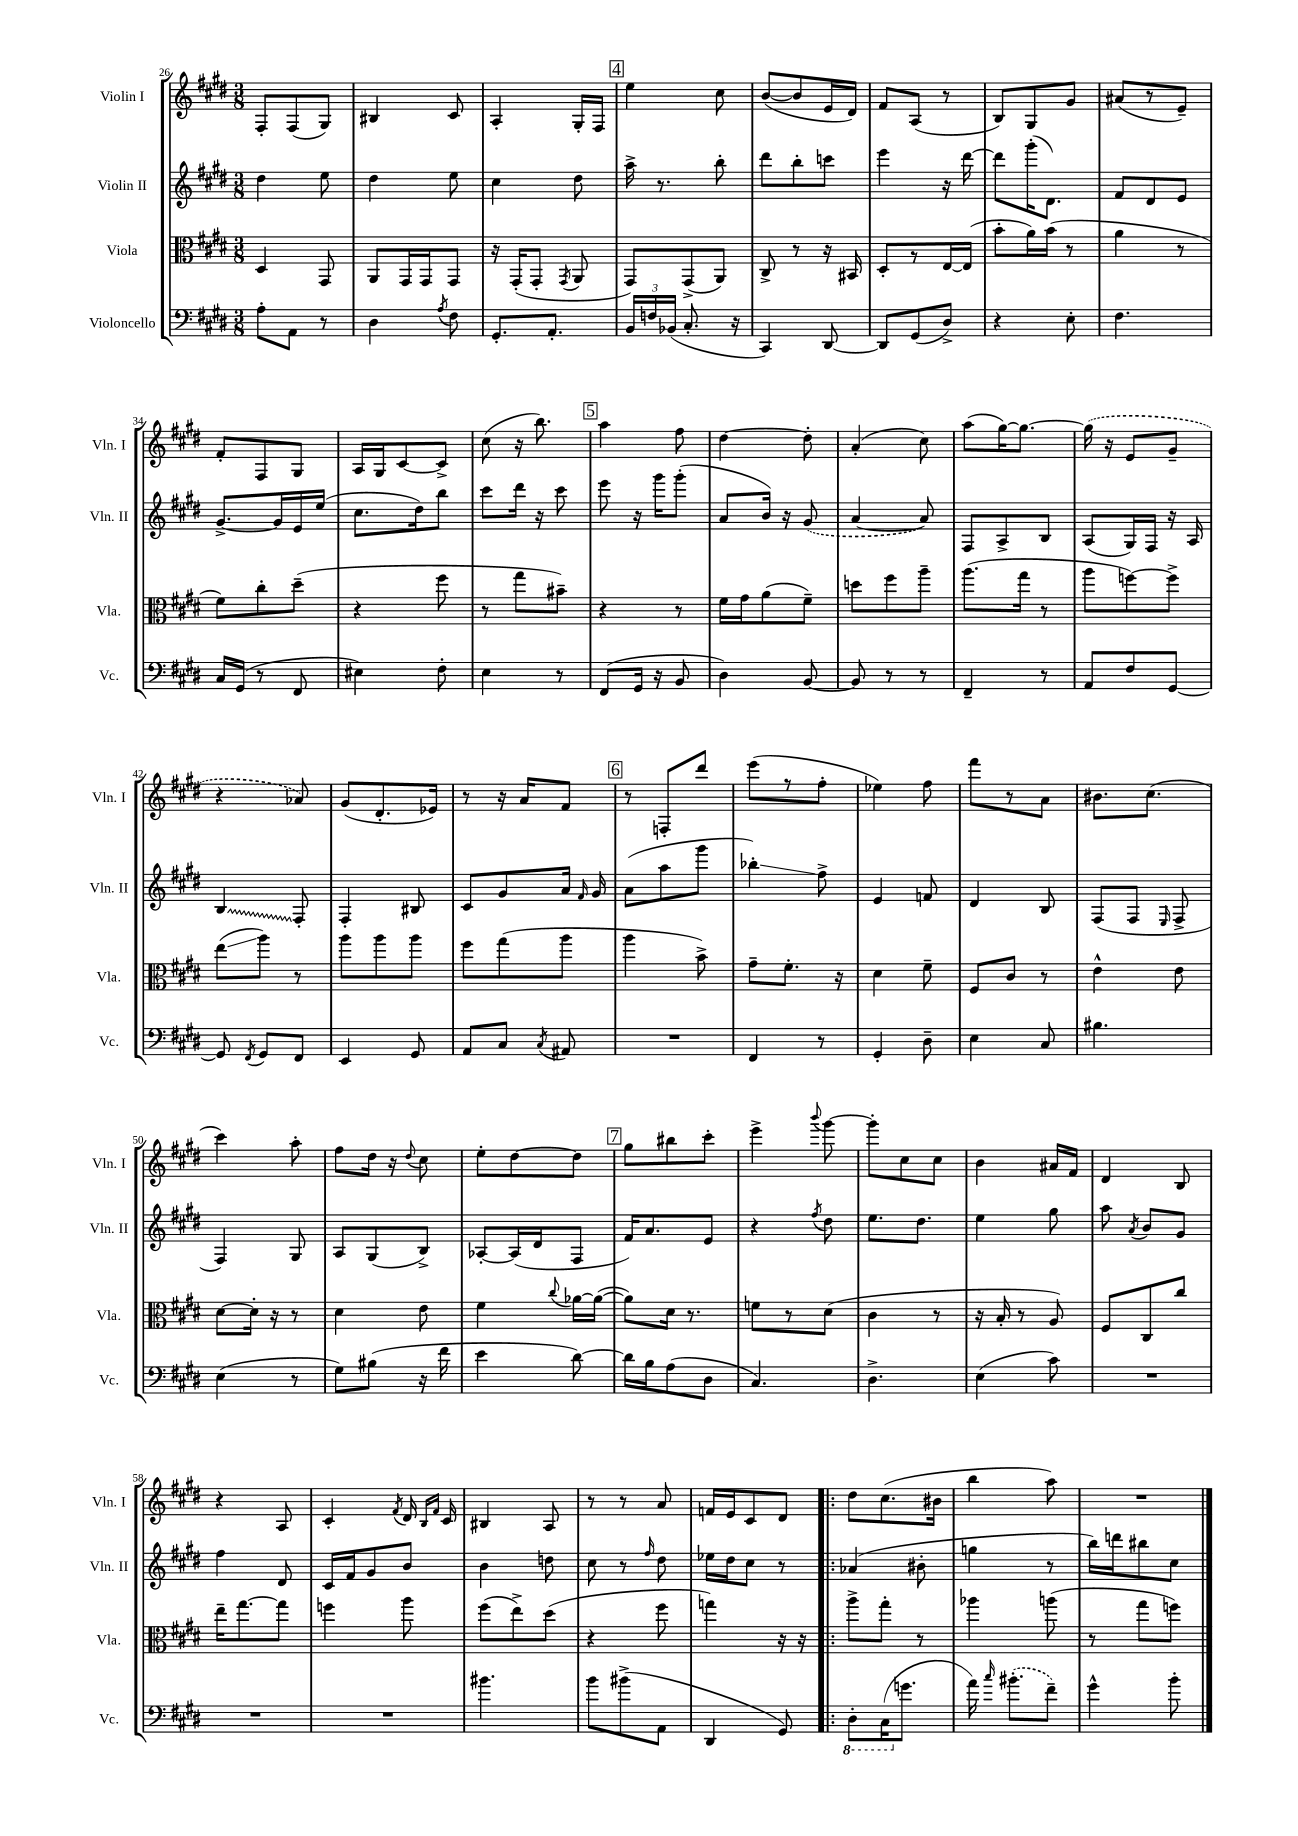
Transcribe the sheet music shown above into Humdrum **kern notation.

**kern	**kern	**kern	**kern
*staff4	*staff3	*staff2	*staff1
*clefF4	*clefC3	*clefG2	*clefG2
*k[f#c#g#d#]	*k[f#c#g#d#]	*k[f#c#g#d#]	*k[f#c#g#d#]
*M3/8	*M3/8	*M3/8	*M3/8
8A'	4D#	4dd#	8F#'
8AA	.	.	(8F#
8r	8GG#	8ee	8G#)
=	=	=	=
4D#	8AA	4dd#	4B#
.	16GG#	.	.
.	16GG#	.	.
8qA	.	.	.
8F#	8GG#	8ee	8c#
=	=	=	=
8.GG#'	16r	4cc#	4A'
.	(16GG#'	.	.
.	8GG#'	.	.
8.AA'	.	.	.
.	8qGG#	.	.
.	8AA	8dd#	16G#'
.	.	.	16F#
=	=	=	=
24BB	8GG#)	16aa^	4ee
24F	.	.	.
.	.	8.r	.
(24BB-	.	.	.
8.C#'	(8GG#^	.	.
.	8AA)	8bb'	8cc#
16r	.	.	.
=	=	=	=
4CC#)	8C#^	8ddd#	([8b
.	8r	8bb'	8b]
[8DD#	16r	8ccc	16e
.	16BB#	.	16d#)
=	=	=	=
8DD#]	8D#'	4eee	8f#
(8GG#	8r	.	(8A
8D#^)	[16E	16r	8r
.	(16E]	[16ddd#	.
=	=	=	=
4r	8b'	8ddd#]	8B)
.	16a)	(16ggg#'	8G#
.	(16b	8.d#)	.
8E'	8r	.	8g#
=	=	=	=
4.F#	4a	8f#	(8a#
.	.	8d#	8r
.	8r	8e	8e~)
=	=	=	=
16C#	8f#)	[8.g#^	8f#'
(16GG#	.	.	.
8r	8cc#'	.	8F#
.	.	16g#]	.
8FF#	(8dd#~	16e	8G#
.	.	(16ee	.
=	=	=	=
4E#)	4r	8.cc#	16A
.	.	.	16G#
.	.	.	[8c#
.	.	16dd#)	.
8F#'	8ff#	8bb	8c#^]
=	=	=	=
4E	8r	8ccc#	(8cc#
.	8gg#	16ddd#	16r
.	.	16r	8.bb)
8r	8b#~)	8ccc#	.
=	=	=	=
(8FF#	4r	8eee	4aa
16GG#	.	16r	.
16r	.	16ggg#	.
8BB	8r	(8ggg#'	8ff#
=	=	=	=
4D#)	16f#	8a	[4dd#
.	16g#	.	.
.	(8a	16b)	.
.	.	16r	.
[8BB	8f#~)	(8g#	8dd#']
=	=	=	=
8BB]	8dd	[4a	(4a'
8r	8ff#	.	.
8r	8aa~	8a])	8cc#)
=	=	=	=
4FF#~	(8.aa	8F#	(8aa
.	.	8A^	[16gg#)
.	16gg#	.	8.gg#_
8r	8r	8B	.
=	=	=	=
8AA	8aa	(8A	(16gg#]
.	.	.	16r
8F#	[8ff)	16G#)	8e
.	.	16F#	.
[8GG#	8ff^]	16r	8g#~
.	.	16A	.
=	=	=	=
8GG#]	(8ee	4B	4r
8qFF#	.	.	.
8GG#	8aa)	.	.
8FF#	8r	8F#'	8a-)
=	=	=	=
4EE	8aa	4F#'	(8g#
.	8aa	.	8.d#'
8GG#	8aa	8B#	.
.	.	.	16e-)
=	=	=	=
8AA	8ff#	8c#	8r
8C#	(8gg#	8g#	16r
.	.	.	16a
8qC#	.	.	.
8AA#	8aa	16a	8f#
.	.	16qqf#	.
.	.	16g#	.
=	=	=	=
4.r	4aa	(8a	8r
.	.	8aa	8F'
.	8b^)	8ggg#	8ddd#
=	=	=	=
4FF#	8g#~	4bb-')	(8eee
.	8.f#'	.	8r
8r	.	8ff#^	8ff#'
.	16r	.	.
=	=	=	=
4GG#'	4d#	4e	4ee-)
8D#~	8f#~	8f	8ff#
=	=	=	=
4E	8F#	4d#	8fff#
.	8c#	.	8r
8C#	8r	8B	8a
=	=	=	=
4.B#	4e^^	(8F#	8.b#
.	.	8F#	.
.	.	.	(8.cc#
.	.	16qqE	.
.	8e	8F#^	.
=	=	=	=
(4E	[8d#	4F#)	4ccc#)
.	16d#']	.	.
.	16r	.	.
8r	8r	8G#	8aa'
=	=	=	=
8G#)	4d#	8A	8ff#
(8B#	.	(8G#	16dd#
.	.	.	16r
.	.	.	8qqdd#
16r	8e	8B^)	8cc#
16f#	.	.	.
=	=	=	=
4e	4f#	[8A-'	8ee'
.	.	(16A-]	[8dd#
.	.	16d#	.
.	8qqcc#	.	.
[8d#)	[16a-	8F#	8dd#]
.	(16a-_	.	.
=	=	=	=
16d#]	8a-])	16f#)	8gg#
16B	.	8.a	.
(8A	16d#	.	8bb#
.	8.r	.	.
8D#	.	8e	8ccc#'
=	=	=	=
4.C#)	8f	4r	4eee^
.	8r	.	.
.	.	8qff#	8qqbbb
.	(8d#	8dd#	[8ggg#
=	=	=	=
4.D#^	4c#	8.ee	8ggg#']
.	.	.	8cc#
.	.	8.dd#	.
.	8r	.	8cc#
=	=	=	=
(4E	16r	4ee	4b
.	16B'	.	.
.	8r	.	.
8c#)	8A)	8gg#	16a#
.	.	.	16f#
=	=	=	=
4.r	8F#	8aa	4d#
.	.	8qa	.
.	8C#	8b	.
.	8cc#	8g#	8B
=	=	=	=
4.r	16ee~	4ff#	4r
.	[8.gg#	.	.
.	8gg#]	8d#	8A
=	=	=	=
4.r	4ff	16c#	4c#'
.	.	16f#	.
.	.	8g#	.
.	.	.	8qf#
.	8aa	8b	16d#
.	.	.	16qqB
.	.	.	16qqf#
.	.	.	16c#
=	=	=	=
4.b#	(8ff#	4b	4B#
.	8ee^)	.	.
.	(8dd#	8dd	8A
=	=	=	=
8b	4r	8cc#	8r
(8b#^	.	8r	8r
.	.	16qqff#	.
8AA	8ff#	8dd#	8a
=	=	=	=
4DD#	4gg)	16ee-	16f
.	.	16dd#	16e
.	.	8cc#	8c#
8GG#)	16r	8r	8d#
.	16r	.	.
=!|:	=!|:	=!|:	=!|:
8DD#'	8aa^	(4a-	8dd#
(16CC#	8gg#'	.	(8.cc#
8.g	.	.	.
.	8r	8b#'	.
.	.	.	16b#
=	=	=	=
16a)	4aa-	4gg	4bb
16qqcc#	.	.	.
(8.b#'	.	.	.
8f#~)	(8aa	8r	8aa)
=	=	=	=
4g#^^	8r	16bb)	4.r
.	.	16ddd	.
.	8gg#	8bb#	.
8b'	8ff)	8cc#	.
==	==	==	==
*-	*-	*-	*-
